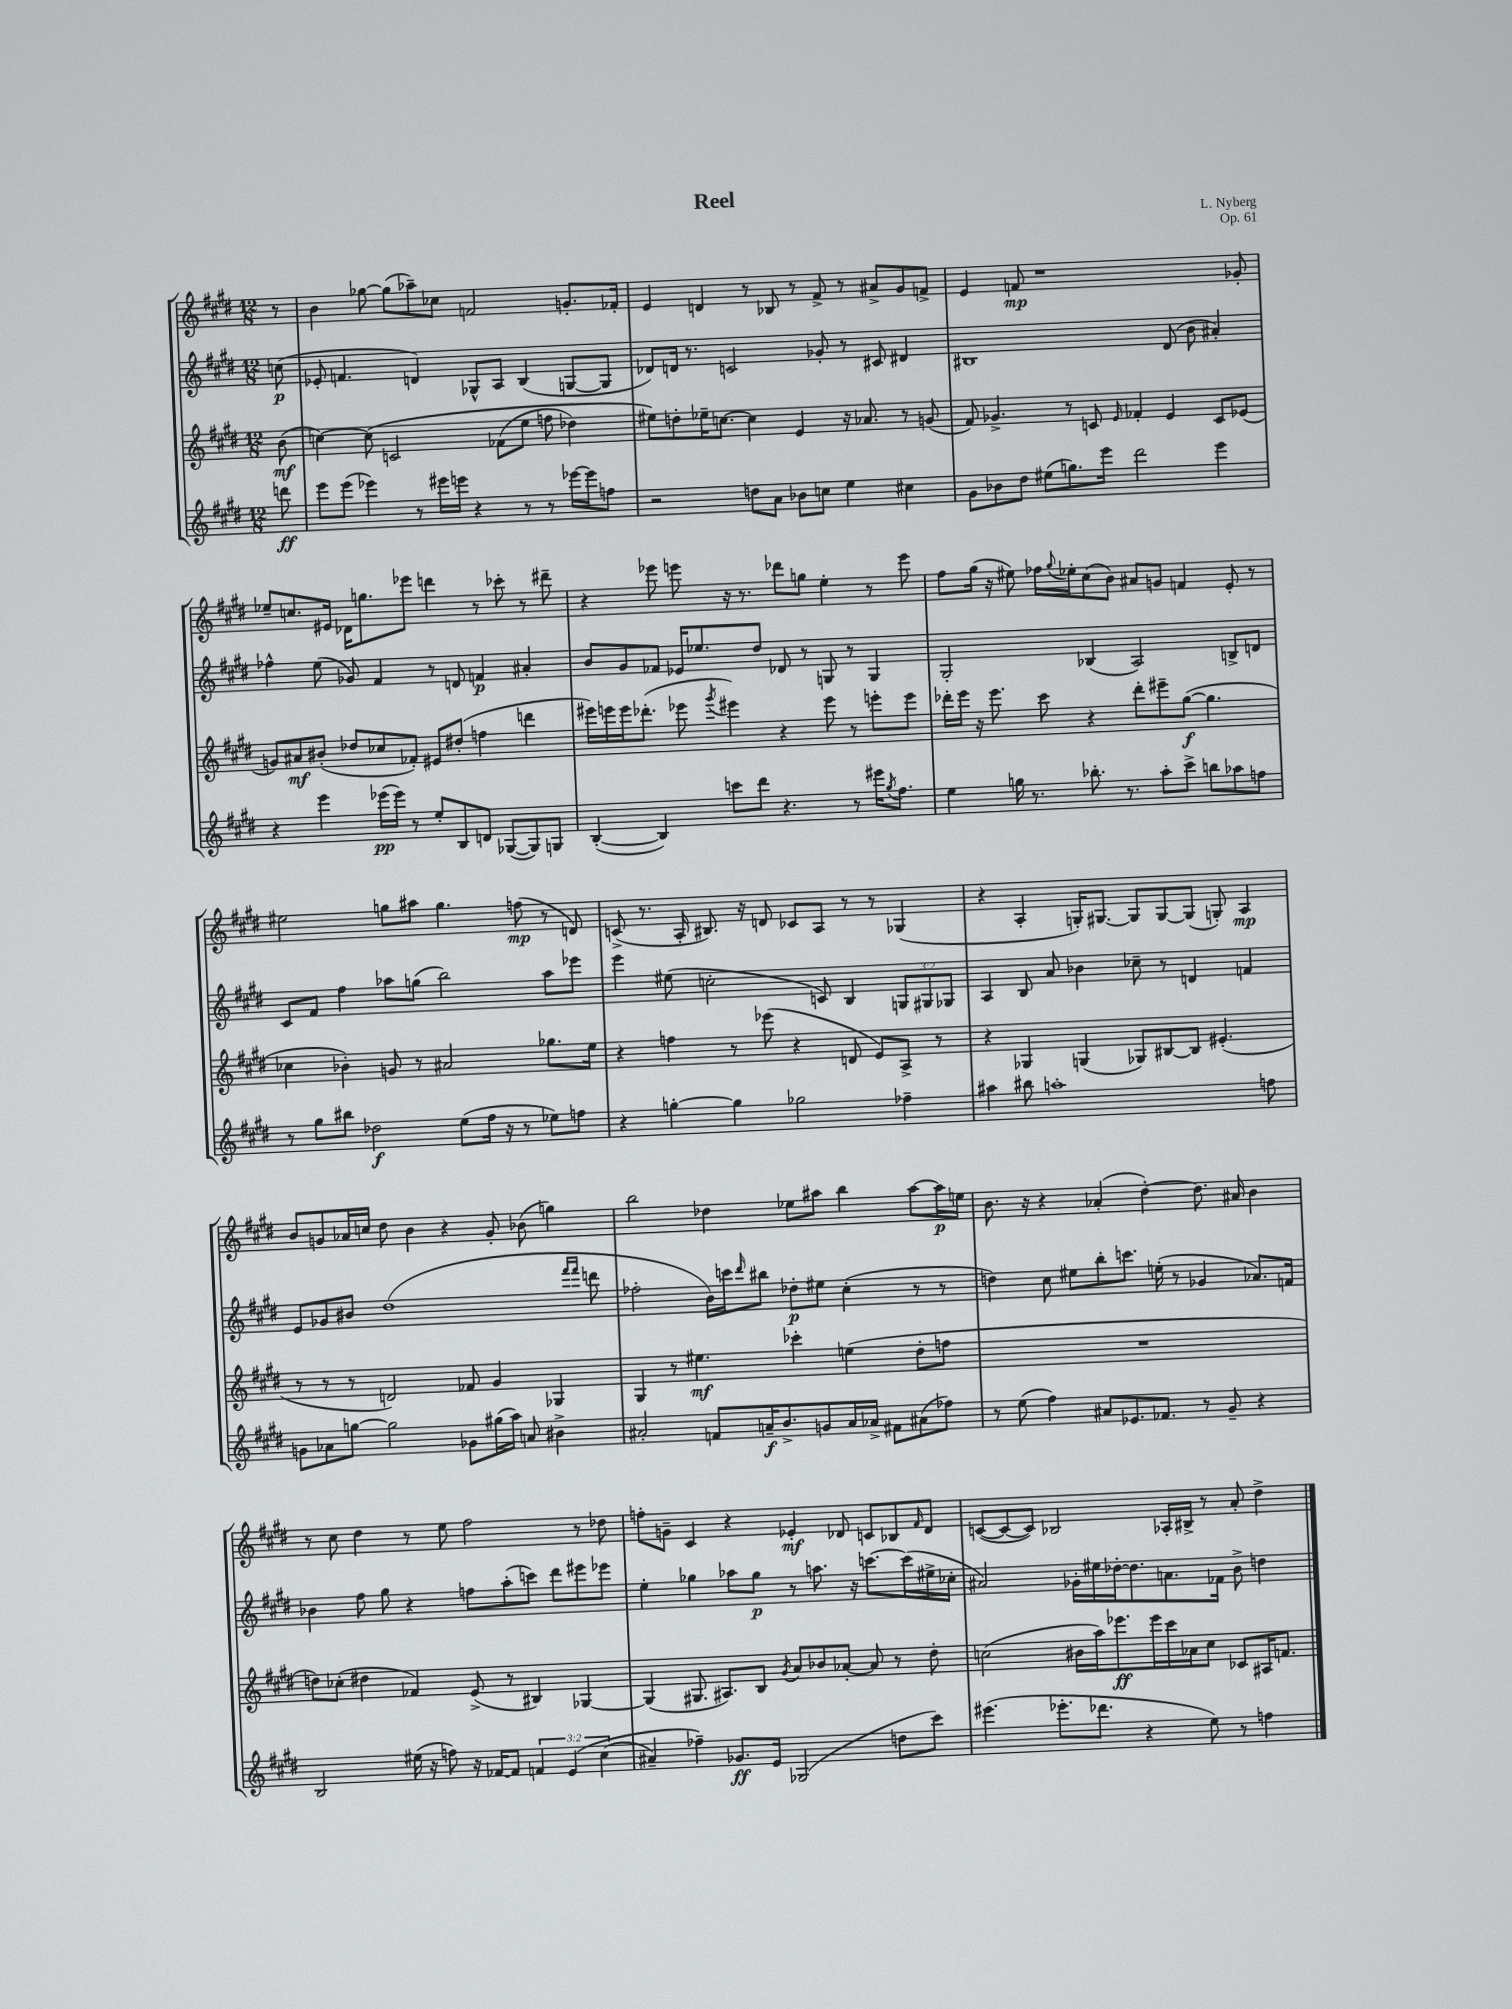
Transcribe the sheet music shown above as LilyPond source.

\header { title = "Reel" composer = "L. Nyberg" opus = "Op. 61" }
<<
\new StaffGroup <<
\new Staff = "s0" {
    \clef treble \key e \major \numericTimeSignature \time 12/8 \partial 8
    r8 |
    b'4 ges''8~ ges''8( aes''8--) ces''8 f'2 g'8.-. fes'16-. |
    e'4 d'4 r8 bes8 r8 fis'8-> r8 ais'8-> gis'8 f'8-> |
    e'4 f'8\mp r1 ges'8-. |
    ees''8-- c''8. eis'16 des'16 g''8. ees'''8 d'''4 r8 ces'''8-. r8 dis'''8-- |
    r4 ees'''8 e'''8 r16 r8. des'''8 g''8 e''4-. r8 e'''8 |
    fis''8 gis''16( r16 eis''8) fes''16 \appoggiatura { gis''8 } ees''16-. cis''8( b'8) ais'8 g'8 f'4 e'8-. r8 |
    eis''2 g''8 ais''8 g''4. f''8\mp( r8 d'8) |
    c'8->( r8. a16-. bis8.) r16 d'8 ces'8 a8 r8 r8 ges4( |
    r4 a4-. g16-.) gis8.~ gis8 gis8~ gis8( g8-.) a4\mp |
    b'8 g'8 aes'16 c''16 dis''8 b'4 r4 g'8-. bes'8( g''4) |
    b''2 des''4 ees''8 ais''8 b''4 ais''8~ ais''16\p e''16 |
    b'8. r16 r4 aes'4-.( dis''4~-.) dis''8. ais'16 b'4 |
    r8 cis''8 dis''4 r8 e''8 fis''2 r8 des''8 |
    f''8-. g'8-- cis'4 r4 ees'4-.\mf des'8 c'8 bes8 \grace { fis'16 } des'8 |
    c'8~( c'8~ c'8) bes2 aes16-. bis16-> r8 a'8-. dis''4-> \bar "|." |
}
\new Staff = "s1" {
    \clef treble \key e \major \numericTimeSignature \time 12/8 \override Staff.TupletNumber.text = #tuplet-number::calc-fraction-text \partial 8
    c''8\p( |
    ees'8-. f'4. d'4) ges8-^ a8 b4( g8~ g8 |
    des'8) d'16 r8. c'2 ges'8-. r8 cis'8 dis'4 |
    bis1 dis'8( b'8 ais'4-.) |
    fes''4-^ e''8( ges'8) fis'4 r8 d'8 f'4\p ais'4-. |
    b'8 gis'8 fes'8 ees'16 ees''8. dis''8 des'8 r8 g8 r8 g4 |
    gis2-. bes4( a2) b8-> d'8 |
    cis'8 fis'8 fis''4 aes''8 g''8( b''2) aes''8 ees'''8 |
    e'''4 eis''8( c''2-. c'8) b4 \tuplet 3/2 { g8 gis8 ges8 } |
    a4 b8 a'8 bes'4 ces''8-- r8 d'4 f'4 |
    e'8 ges'8 bis'8 dis''1( \grace { fis'''16 fis'''16 } d'''8 |
    fes''2-. b'16) c'''16 \grace { dis'''16 } bis''8 des''8-.\p eis''8 cis''4-.( r8 r8 |
    d''4) cis''8 eis''8 b''8-. c'''8. e''16-.( r8 ges'4 aes'8.) f'16 |
    bes'4 fis''8 gis''8 r4 f''8 a''8-.( c'''8) dis'''8 eis'''8 ees'''8 |
    e''4-. ges''4 aes''8 ges''8\p r8 a''8. r16 c'''8.~ c'''16( eis''16-> ces''16-. |
    ais'2) ges'16-. eis''16 des''16~-. des''8. a'8. fes'16 b'8-> d''4 \bar "|." |
}
\new Staff = "s2" {
    \clef treble \key e \major \numericTimeSignature \time 12/8 \partial 8
    b'8\mf( |
    c''4~) c''8\( c'2 fes'8( e''8 f''8 des''4) |
    eis''8\) d''8-. ees''16-- c''8.~ c''4 e'4 r16 aes'8. r8 g'8( |
    fis'8) ges'4.-> r8 c'8 \grace { e'16 } fes'4-. e'4 c'8 ees'8( |
    g'8) ais'8\mf bis'8-.( des''8 ces''8 fes'8-.) eis'8 dis''8-.( f''4 d'''4 |
    eis'''16) e'''16 e'''16 des'''8.-.( ees'''8 \acciaccatura { gis'''8 } eis'''4) r4 eis'''8 r8 e'''8-. e'''8 |
    des'''16-. e'''16 r16 e'''8. cis'''8 r4 des'''8-. eis'''8-- gis''8~\f( gis''4. |
    ces''4 bes'4-.) g'8 r8 ais'2 ges''8. e''16 |
    r4 f''4 r8 ees'''8( r4 d'8 e'8) a8-> r8 |
    r4 ges4 g4( ges8) bis8~ bis8 eis'4.-.( |
    r8 r8 r8 d'2) fes'8 gis'4 ges4 |
    gis4 r8 eis''4.\mf ces'''4-. e''4( dis''8-. f''8 |
    R1. |
    d''8) ces''8-.( dis''4 fes'4) e'8->( r8 bis4) ges4~ |
    ges4( gis8. ais8.) b8 \acciaccatura { gis'8 } a'8 bes'8 aes'8~-. aes'8 r8 dis''8-. |
    c''2( bis'16 a''16) ees'''8.\ff ees'''16 cis'''16 aes'16 c''8 ces'8 ais16 f'8. \bar "|." |
}
\new Staff = "s3" {
    \clef treble \key e \major \numericTimeSignature \time 12/8 \override Staff.TupletNumber.text = #tuplet-number::calc-fraction-text \partial 8
    d'''8\ff |
    e'''8 e'''8( ees'''4) r8 eis'''16 e'''16 r4 r8 r8 ees'''16~ ees'''16 f''8 |
    r2 d''8 a'8 bes'8 c''8 e''4 cis''4 |
    gis'8 bes'8 dis''8 eis''8( g''8.) e'''16 dis'''2 e'''4 |
    r4 e'''4 ees'''16\pp( ees'''16) r8 e''8-. b8 d'8 ges8~( ges8) g8 |
    b4~-.( b4) c'''8 dis'''8 r4. r8 eis'''16 \acciaccatura { gis''8 } fis''8. |
    e''4 g''16 r8. bes''8.-. r8. a''8-. cis'''8-> b''8 aes''8 f''8 |
    r8 gis''8 bis''8 des''2\f e''8( fis''16 r16 r8 ees''8) f''8 |
    r4 g''4~-. g''4 ges''2 fes''4-- |
    ais''4 bis''8 a''1-. f''8 |
    g'8 aes'8 g''8~ g''2 ges'8 gis''16( a''16) a'8 bis'4-> |
    ais'2-. f'8 a'16--\f b'8.-> g'8 a'16 aes'16-> fis'8 ais'8( fes''8) |
    r8 e''8( fis''4) ais'8 ees'8. fes'8. r8 gis'8-- r4 |
    b2 eis''16( r16 f''8) r16 fes'16~ fes'8 \tuplet 3/2 { f'4 e'4\( cis''4( } |
    ais'4--) fes''4--\) ges'8.\ff e'16 ges2( d''8 cis'''8) |
    eis'''4.( ees'''8.-. des'''8. r4 e''8) r8 f''4 \bar "|." |
}
>>
>>
\layout { \context { \Score \remove "Bar_number_engraver" } }
